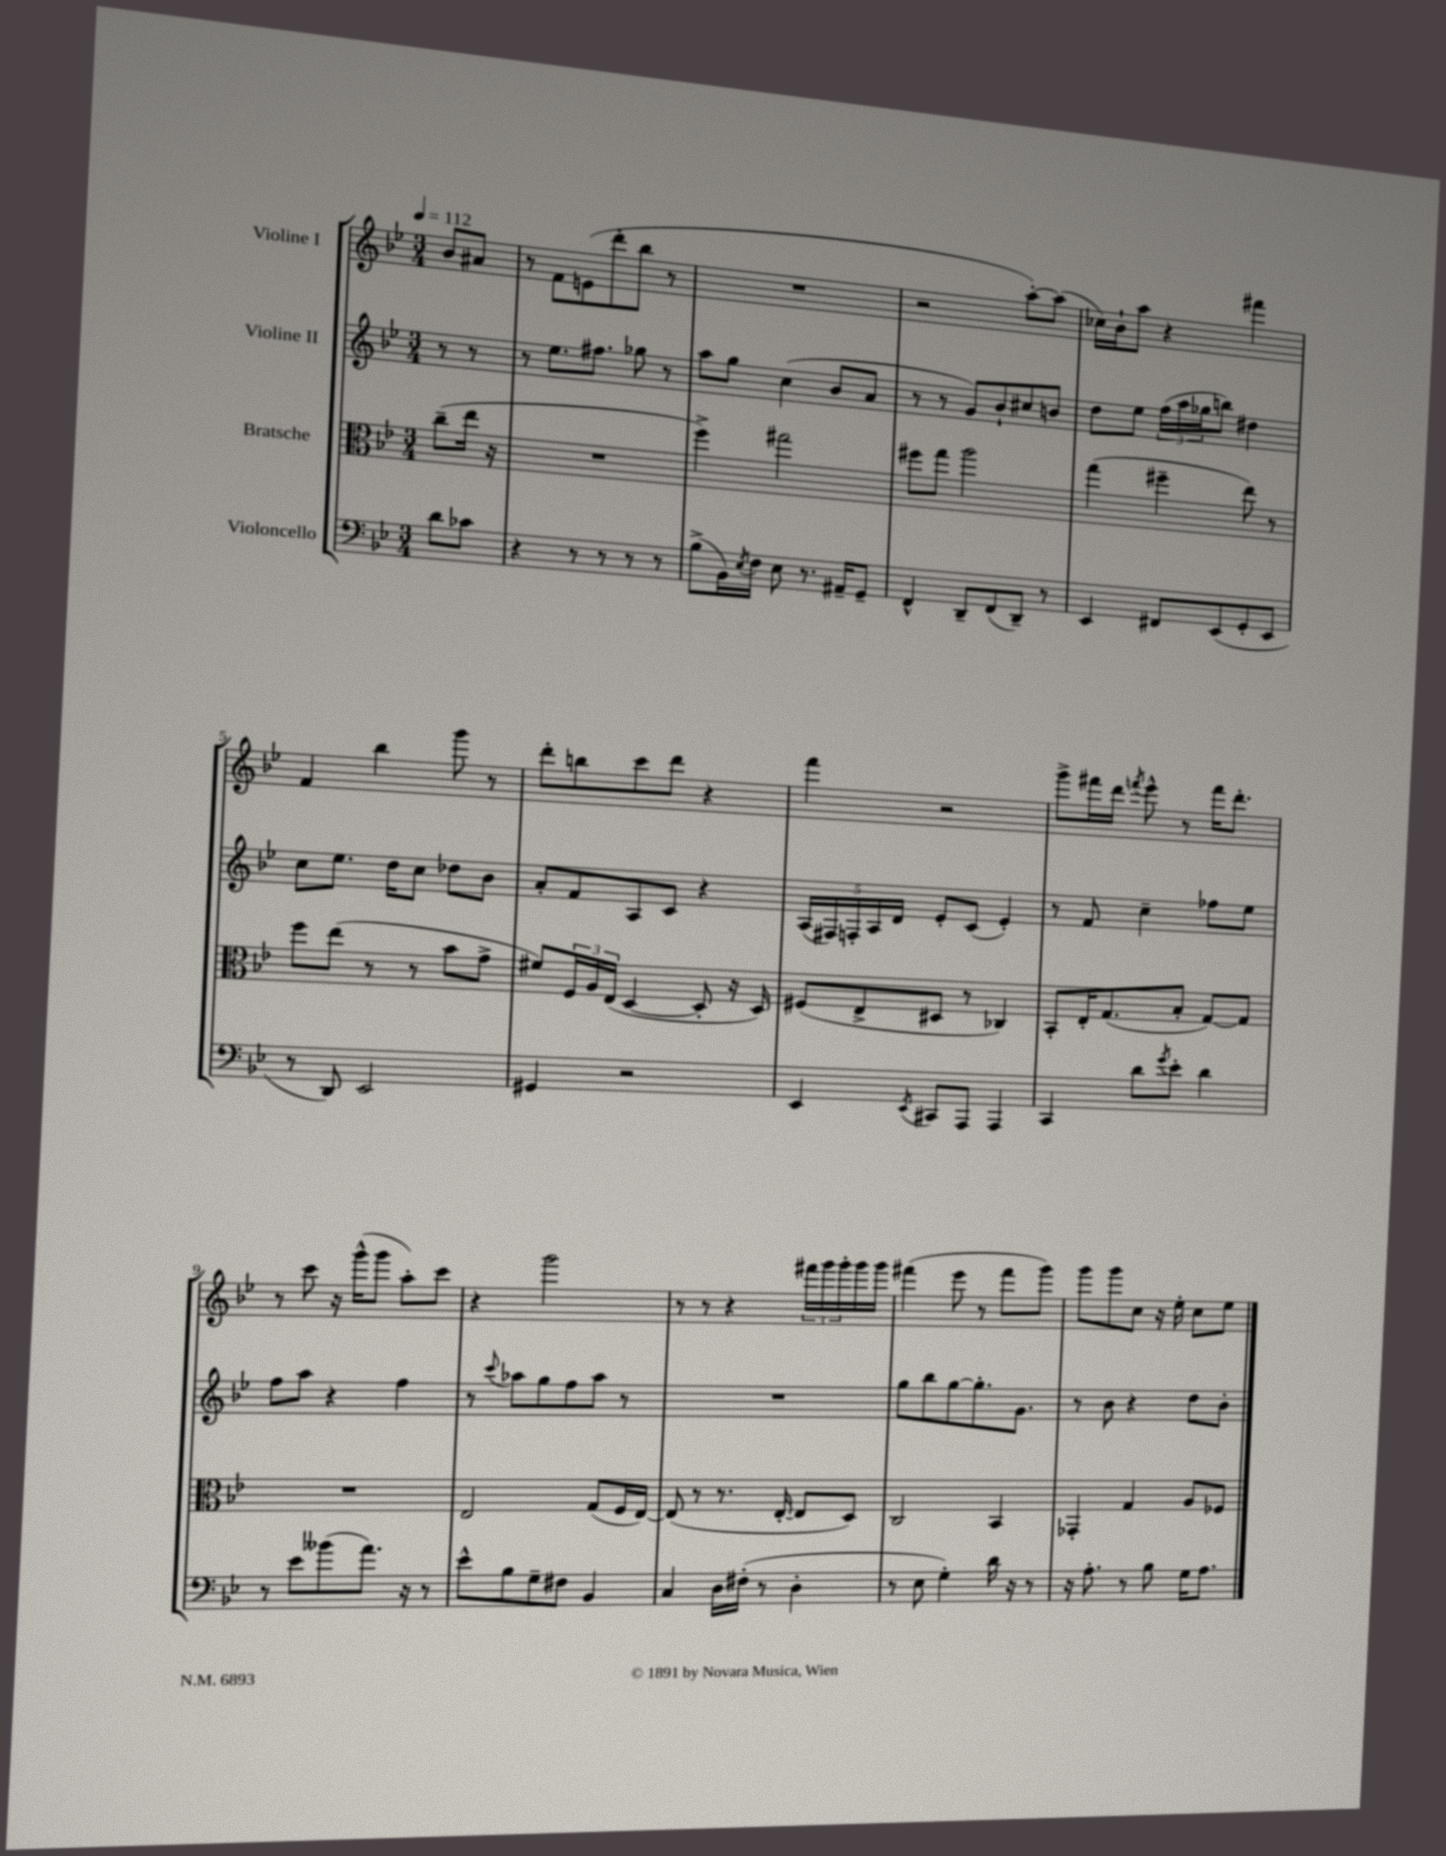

**kern	**kern	**kern	**kern
*staff4	*staff3	*staff2	*staff1
*clefF4	*clefC3	*clefG2	*clefG2
*k[b-e-]	*k[b-e-]	*k[b-e-]	*k[b-e-]
*M3/4	*M3/4	*M3/4	*M3/4
*MM112	*MM112	*MM112	*MM112
8d	(8cc~	8r	8b-
8c-	16ee-	8r	8a#
.	16r	.	.
=	=	=	=
4r	2.r	8r	8r
.	.	8.ee-	8f
8r	.	.	(8e
.	.	8.ff#	.
8r	.	.	8ddd'
8r	.	8gg-	8bb-
8r	.	8r	8r
=	=	=	=
(8B-^	4ff^)	8aa	2.r
16BB-)	.	8gg	.
8qE-	.	.	.
16F	.	.	.
8E-	2gg#	(4cc	.
8.r	.	.	.
.	.	8b-	.
16AA#~	.	.	.
8GG~	.	8a	.
=	=	=	=
4FF^^	8ff#	8r	2r
.	8gg	8r	.
8DD~	2aa	8g)	.
(8FF	.	8b-`	.
8DD~)	.	8cc#	[8aa')
8r	.	8b	(8aa]
=	=	=	=
4EE-	(4gg	8dd	16cc-)
.	.	.	16b-`
.	.	8ee-	8aa
8FF#	4ff#~	(24ff	4r
.	.	24aa	.
.	.	24gg-	.
(8EE-	.	8bb)	.
8GG'	8ee-)	4dd#	4fff#
8EE-	8r	.	.
=	=	=	=
8r	8ff	8cc	4f
8DD)	(8ee-	8.ee-	.
2EE-	8r	.	4bb-
.	.	16dd	.
.	8r	8cc	.
.	8b-	8dd-	8ggg
.	8g^	8b-	8r
=	=	=	=
4GG#	8f#)	8a'	8ddd'
.	24F	8f	8bb
.	24A	.	.
.	(24E-	.	.
2r	[4D	8A	8ccc
.	.	8c	8ddd
.	8D']	4r	4r
.	16r	.	.
.	16D)	.	.
=	=	=	=
4EE-	(8F#	(20A	4fff
.	.	20F#)	.
.	.	20F'	.
.	8E-^	.	.
.	.	20A	.
.	.	20d	.
8qEE-	.	.	.
8CC#	8D#	8e-'	2r
8AAA	8r	(8c	.
4AAA	4C-)	4e-')	.
=	=	=	=
4CC	8BB-'	8r	8ggg^
.	16E-'	8f	16fff#
.	(8.G	.	16ddd
.	.	.	8qfff
8d	.	4cc~	8eee-^^
8qg	.	.	.
8e-'	8B-'	.	8r
4d	[8G)	8ff-	16fff
.	.	.	8.ddd'
.	8G]	8ee-	.
=	=	=	=
8r	2.r	8ff	8r
8e-	.	8aa	8ccc
(8b--	.	4r	16r
.	.	.	(16ggg^^
8.a)	.	.	8ggg
.	.	4ff	8aa')
16r	.	.	.
8r	.	.	8ccc
=	=	=	=
8e-^^	2E-	8r	4r
.	.	8qqccc	.
8B-	.	8aa-	.
8G~	.	8gg	2ggg
8F#	.	8ff	.
4BB-	(8G	8aa-	.
.	16F	8r	.
.	[16E-)	.	.
=	=	=	=
4C	(8E-]	2.r	8r
.	8r	.	8r
16D	8.r	.	4r
(16F#'	.	.	.
8r	.	.	.
.	[16E-'	.	.
4D'	8E-]	.	24fff#
.	.	.	24ggg
.	.	.	24ggg'
.	8D)	.	16ggg
.	.	.	16ggg
=	=	=	=
8r	2C	8gg	(4fff#
8E-	.	8bb-	.
4G')	.	[8gg	8eee-
.	.	8.gg']	8r
16d	4BB-	.	8fff#
16r	.	8.g	.
8r	.	.	8ggg)
=	=	=	=
16r	4GG-'	8r	8ggg
8.A'	.	.	.
.	.	8b-	8ggg
8r	4G	4r	8cc
8B-	.	.	16r
.	.	.	16ee-'
16G	8A	8dd	8cc
8.A	.	.	.
.	8F-	8b-'	8ee-
==	==	==	==
*-	*-	*-	*-
